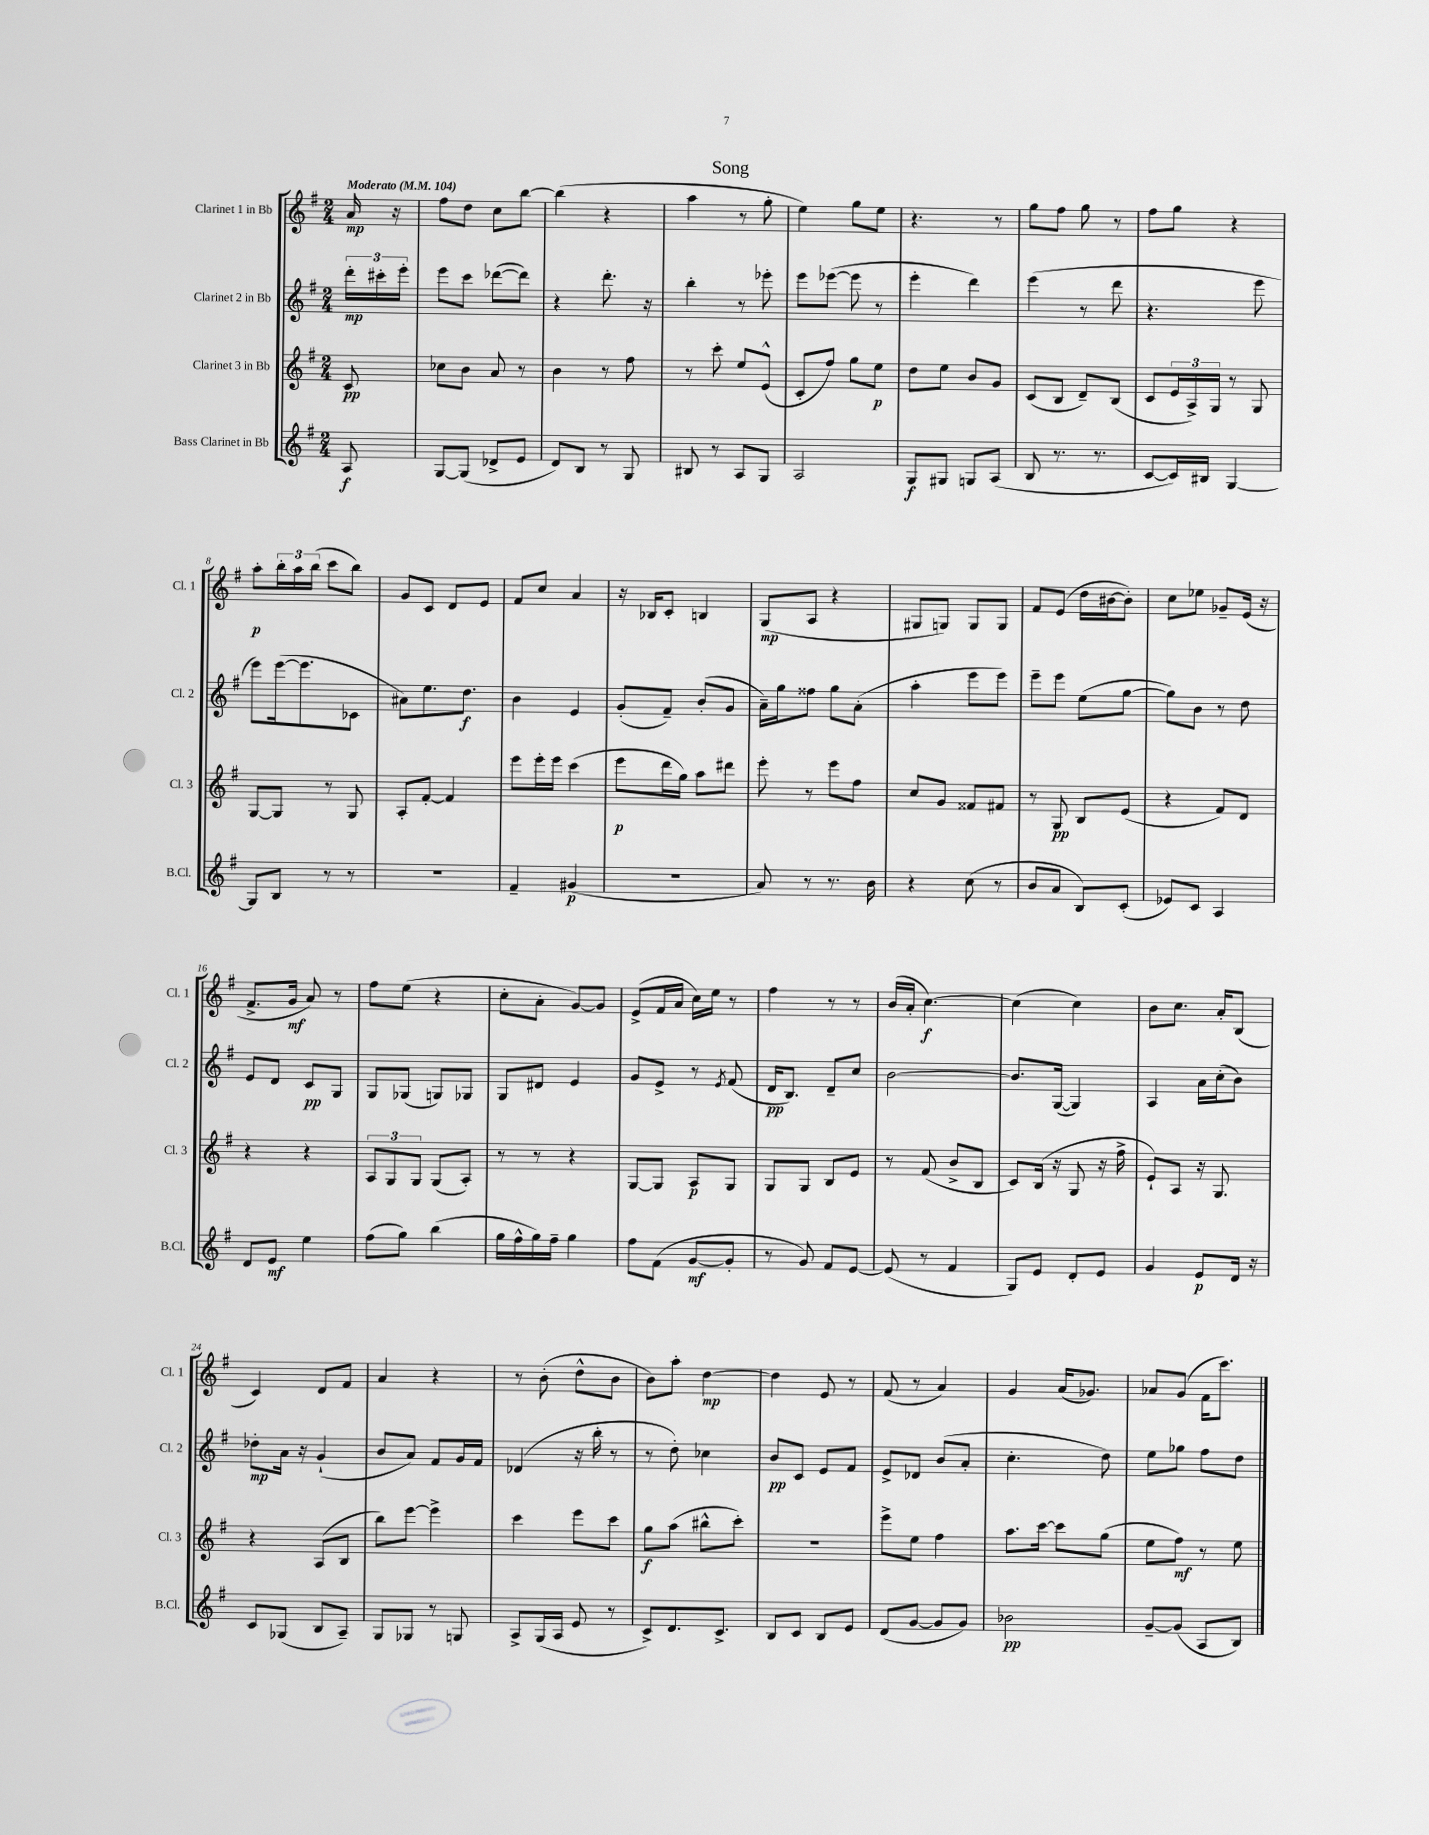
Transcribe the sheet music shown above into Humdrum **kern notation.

**kern	**dynam	**kern	**dynam	**kern	**dynam	**kern	**dynam
*part4	*part4	*part3	*part3	*part2	*part2	*part1	*part1
*staff4	*staff4	*staff3	*staff3	*staff2	*staff2	*staff1	*staff1
*I"Bass Clarinet in Bb	*	*I"Clarinet 3 in Bb	*	*I"Clarinet 2 in Bb	*	*I"Clarinet 1 in Bb	*
*I'B.Cl.	*	*I'Cl. 3	*	*I'Cl. 2	*	*I'Cl. 1	*
*clefG2	*	*clefG2	*	*clefG2	*	*clefG2	*
*k[f#]	*	*k[f#]	*	*k[f#]	*	*k[f#]	*
*M2/4	*	*M2/4	*	*M2/4	*	*M2/4	*
*MM104	*	*MM104	*	*MM104	*	*MM104	*
=	=	=	=	=	=	=	=
!	!	!	!	!	!	!LO:TX:a:B:t=Moderato	!
8A/	f	8c/	pp	24ddd'\LL	mp	16a/	mp
.	.	.	.	24ccc#X'\	.	.	.
.	.	.	.	.	.	16r	.
.	.	.	.	24eee'\JJ	.	.	.
=1	=1	=1	=1	=1	=1	=1	=1
[8G/L	.	8cc-X\L	.	8eee\L	.	8ff#\L	.
(8G/J]	.	8b\J	.	8ccc\J	.	8dd\J	.
8d-X^/L	.	8a/	.	([8ddd-X\L	.	8cc\L	.
8e/J	.	8r	.	8ddd-\J])	.	[8bb\J	.
=2	=2	=2	=2	=2	=2	=2	=2
8d/L)	.	4b\	.	4r	.	(4bb\]	.
8B/J	.	.	.	.	.	.	.
8r	.	8r	.	8.ddd'\	.	4r	.
8G/	.	8ff#\	.	.	.	.	.
.	.	.	.	16r	.	.	.
=3	=3	=3	=3	=3	=3	=3	=3
8B#X/	.	8r	.	4bb'\	.	4aa\	.
8r	.	8ccc'\	.	.	.	.	.
8A/L	.	8ee/L	.	8r	.	8r	.
8G/J	.	(8e^^/J	.	8eee-X'\	.	8gg'\	.
=4	=4	=4	=4	=4	=4	=4	=4
2A/	.	8c'/L	.	8eee\L	.	4ee\)	.
.	.	8ff#/J)	.	([8eee-X\J	.	.	.
.	.	8gg\L	.	8eee-\]	.	8gg\L	.
.	.	8ee\J	p	8r	.	8ee\J	.
=5	=5	=5	=5	=5	=5	=5	=5
8G/L	f	8dd\L	.	4eee'\	.	4.r	.
8G#X/J	.	8ee\J	.	.	.	.	.
8Gn/L	.	8b/L	.	4ddd\)	.	.	.
(8A/J	.	8g/J	.	.	.	8r	.
=6	=6	=6	=6	=6	=6	=6	=6
8B/	.	(8c/L	.	(4eee\	.	8gg\L	.
8.r	.	8B/J	.	.	.	8ff#\J	.
.	.	8d~/L)	.	8r	.	8gg\	.
8.r	.	.	.	.	.	.	.
.	.	(8B/J	.	8ddd\	.	8r	.
=7	=7	=7	=7	=7	=7	=7	=7
[8c/L	.	8c/L	.	4.r	.	8ff#\L	.
16c/L])	.	24e/L	.	.	.	8gg\J	.
.	.	24A^/)	.	.	.	.	.
16B#X/JJ	.	.	.	.	.	.	.
.	.	24G/JJ	.	.	.	.	.
[4G/	.	8r	.	.	.	4r	.
.	.	8G/	.	8eee\	.	.	.
!!LO:LB:g=z
=8	=8	=8	=8	=8	=8	=8	=8
8G/L]	.	[8G/L	.	8eee\L)	.	8aa'\L	p
8B/J	.	8G/J]	.	([16eee\k	.	24bb'\L	.
.	.	.	.	.	.	24aa\	.
.	.	.	.	8.eee\]	.	.	.
.	.	.	.	.	.	(24bb\JJ	.
8r	.	8r	.	.	.	8ccc\L	.
8r	.	8G/	.	8c-X\J	.	8bb\J)	.
=9	=9	=9	=9	=9	=9	=9	=9
2r	.	8A'/L	.	8a#X\L)	.	8g/L	.
.	.	[8f#'/J	.	8.ee\	.	8c/J	.
.	.	4f#/]	.	.	.	8d/L	.
.	.	.	.	8.dd\J	f	.	.
.	.	.	.	.	.	8e/J	.
=10	=10	=10	=10	=10	=10	=10	=10
4f#~/	.	8eee\L	.	4b\	.	8f#/L	.
.	.	16eee'\L	.	.	.	8cc/J	.
.	.	16eee\JJ	.	.	.	.	.
(4g#X/	p	(4ccc\	.	4e/	.	4a/	.
=11	=11	=11	=11	=11	=11	=11	=11
2r	.	8eee\L	p	(8g'/L	.	16r	.
.	.	.	.	.	.	16B-X/KL	.
.	.	16ddd\L	.	8f#~/J)	.	8c'/J	.
.	.	16gg\JJ)	.	.	.	.	.
.	.	8aa\L	.	(8b'/L	.	4Bn/	.
.	.	8ddd#X\J	.	8g/J	.	.	.
=12	=12	=12	=12	=12	=12	=12	=12
8a/)	.	8eee'\	.	16a~\LL)	.	(8G/L	mp
.	.	.	.	16gg\J	.	.	.
8r	.	8r	.	8ff##X\J	.	8A/J	.
8.r	.	8eee\L	.	8gg\L	.	4r	.
.	.	8ff#\J	.	(8a'\J	.	.	.
16b\	.	.	.	.	.	.	.
=13	=13	=13	=13	=13	=13	=13	=13
4r	.	8cc/L	.	4aa'\	.	8G#X/L	.
.	.	8g/J	.	.	.	8Gn/J)	.
(8cc\	.	8f##X/L	.	8eee\L	.	8G/L	.
8r	.	8f#X/J	.	8eee\J)	.	8G/J	.
=14	=14	=14	=14	=14	=14	=14	=14
8b/L	.	8r	.	8eee~\L	.	8f#/L	.
8a/J	.	8G/	pp	8eee\J	.	(8e/J	.
8B/L)	.	8B/L	.	(8ee\L	.	16dd\LL	.
.	.	.	.	.	.	[16b#X\J	.
(8c'/J	.	(8e/J	.	[8gg\J	.	8b#'\J])	.
=15	=15	=15	=15	=15	=15	=15	=15
8e-X/L)	.	4r	.	8gg\L])	.	8cc\L	.
8c/J	.	.	.	8b\J	.	8ee-X\J	.
4A/	.	8f#/L)	.	8r	.	8g-X~/L	.
.	.	8d/J	.	8dd\	.	(16e/Jk	.
.	.	.	.	.	.	16r	.
!!LO:LB:g=z
=16	=16	=16	=16	=16	=16	=16	=16
8d/L	.	4r	.	8e/L	.	8.f#^/L	.
8e/J	mf	.	.	8d/J	.	.	.
.	.	.	.	.	.	16g/Jk	mf
4ee\	.	4r	.	8c/L	pp	8a/)	.
.	.	.	.	8G/J	.	8r	.
=17	=17	=17	=17	=17	=17	=17	=17
(8ff#\L	.	12A/L	.	8G/L	.	8ff#\L	.
.	.	12G/	.	.	.	.	.
8gg\J)	.	.	.	(8G-X/J	.	(8ee\J	.
.	.	12G/J	.	.	.	.	.
(4bb\	.	(8G/L	.	8Gn/L)	.	4r	.
.	.	8A'/J)	.	8G-X/J	.	.	.
=18	=18	=18	=18	=18	=18	=18	=18
16gg\LL	.	8r	.	8G/L	.	8cc'\L	.
16ff#^^\	.	.	.	.	.	.	.
16gg\)	.	8r	.	8d#X/J	.	8a'\J	.
16ff#~\JJ	.	.	.	.	.	.	.
4gg\	.	4r	.	4e/	.	[8g/L)	.
.	.	.	.	.	.	8g/J]	.
=19	=19	=19	=19	=19	=19	=19	=19
8ff#\L	.	[8G/L	.	8g/L	.	(8e^/L	.
(8f#\J	.	8G/J]	.	8e^/J	.	16f#/L	.
.	.	.	.	.	.	16a/JJ	.
[8g/L	mf	8A/L	p	8r	.	16cc\LL)	.
.	.	.	.	.	.	16ee\JJ	.
.	.	.	.	8qe/	.	.	.
8g'/J]	.	8G/J	.	(8f#/	.	8r	.
=20	=20	=20	=20	=20	=20	=20	=20
8r	.	8G/L	.	16d/KL	pp	4ff#\	.
.	.	.	.	8.B/J)	.	.	.
8g/)	.	8G/J	.	.	.	.	.
8f#/L	.	8B/L	.	8d~/L	.	8r	.
[8e/J	.	8e/J	.	8cc/J	.	8r	.
=21	=21	=21	=21	=21	=21	=21	=21
(8e/]	.	8r	.	[2b\	.	(16b/LL	.
.	.	.	.	.	.	16a'/JJ	.
8r	.	(8f#/	.	.	.	[4.cc\)	f
4f#/	.	8b^/L	.	.	.	.	.
.	.	8B/J	.	.	.	.	.
=22	=22	=22	=22	=22	=22	=22	=22
8G/L)	.	8c/L)	.	8.b/L]	.	(4cc\]	.
8e/J	.	(16B/Jk	.	.	.	.	.
.	.	16r	.	([16G/Jk	.	.	.
8d'/L	.	8G/	.	4G/])	.	4cc\)	.
8e/J	.	16r	.	.	.	.	.
.	.	16ff#^\	.	.	.	.	.
=23	=23	=23	=23	=23	=23	=23	=23
4g/	.	8e`/L)	.	4A/	.	8b\L	.
.	.	8A/J	.	.	.	8.cc\J	.
8e/L	p	16r	.	16a\LL	.	.	.
.	.	8.G/	.	(16cc'\J	.	16a'/KL	.
16d/Jk	.	.	.	8b\J)	.	(8B/J	.
16r	.	.	.	.	.	.	.
!!LO:LB:g=z
=24	=24	=24	=24	=24	=24	=24	=24
8c/L	.	4r	.	8dd-X'\L	mp	4c/)	.
(8G-X/J	.	.	.	16a\Jk	.	.	.
.	.	.	.	16r	.	.	.
8B/L	.	(8A/L	.	(4g`/	.	8d/L	.
8A~/J)	.	8B/J	.	.	.	8f#/J	.
=25	=25	=25	=25	=25	=25	=25	=25
8G/L	.	8bb\L)	.	8b/L	.	4a/	.
8G-X/J	.	[8eee\J	.	8a/J)	.	.	.
8r	.	4eee^\]	.	8f#/L	.	4r	.
8Gn/	.	.	.	16g/L	.	.	.
.	.	.	.	16f#/JJ	.	.	.
=26	=26	=26	=26	=26	=26	=26	=26
8A^/L	.	4ccc\	.	(4d-X/	.	8r	.
(16G/L	.	.	.	.	.	(8b'\	.
16A/JJ	.	.	.	.	.	.	.
8e/	.	8eee\L	.	16r	.	8dd^^\L	.
.	.	.	.	16bb'\	.	.	.
8r	.	8ccc\J	.	8r	.	8b\J	.
=27	=27	=27	=27	=27	=27	=27	=27
8c^/L)	.	8gg\L	f	8r	.	8b\L)	.
8.d/	.	(8aa\J	.	8dd'\)	.	8aa'\J	.
.	.	8bb#X^^\L	.	4cc-X\	.	[4dd\	mp
8.c^/J	.	.	.	.	.	.	.
.	.	8ccc'\J)	.	.	.	.	.
=28	=28	=28	=28	=28	=28	=28	=28
8B/L	.	2r	.	8b/L	pp	4dd\]	.
8c/J	.	.	.	8c/J	.	.	.
8B/L	.	.	.	8e/L	.	8e/	.
8e/J	.	.	.	8f#/J	.	8r	.
=29	=29	=29	=29	=29	=29	=29	=29
(8d/L	.	8eee^\L	.	8e^/L	.	(8f#/	.
[8g/J	.	8ee\J	.	8d-X/J	.	8r	.
8g/L]	.	4ff#\	.	(8b/L	.	4a/)	.
8g/J)	.	.	.	8a'/J	.	.	.
=30	=30	=30	=30	=30	=30	=30	=30
2b-X\	pp	8.aa\L	.	4.cc'\	.	4g/	.
.	.	[16ccc\Jk	.	.	.	.	.
.	.	8ccc\L]	.	.	.	(16a/KL	.
.	.	.	.	.	.	8.g-X/J)	.
.	.	(8gg\J	.	8dd\)	.	.	.
=31	=31	=31	=31	=31	=31	=31	=31
[8g~/L	.	8ee\L	.	8ee\L	.	8a-X/L	.
(8g/J]	.	8ff#\J)	mf	8gg-X\J	.	(8g/J	.
8A/L	.	8r	.	8ff#\L	.	16f#\KL	.
.	.	.	.	.	.	8.ccc\J)	.
8B/J)	.	8ee\	.	8dd\J	.	.	.
==	==	==	==	==	==	==	==
*-	*-	*-	*-	*-	*-	*-	*-
